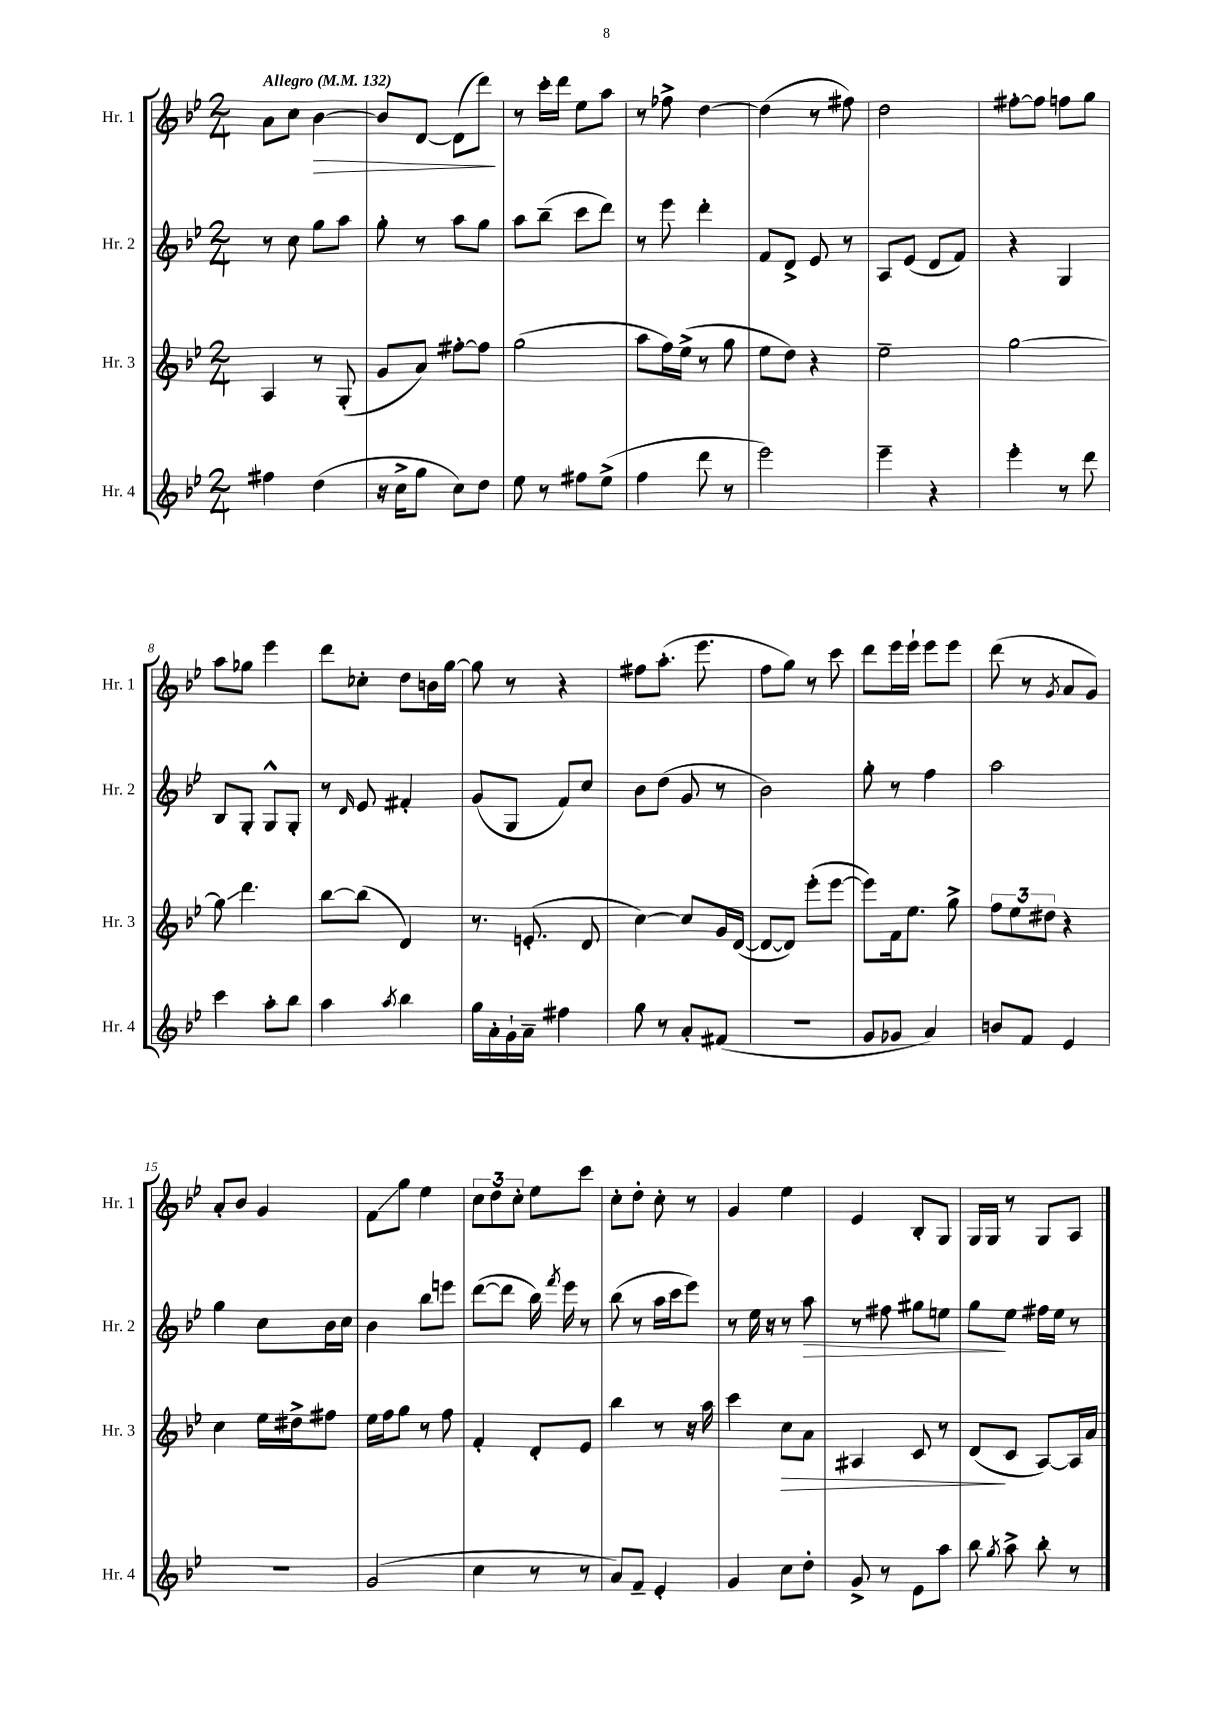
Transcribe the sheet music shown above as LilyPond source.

<<
\new StaffGroup <<
\new Staff = "s0" \with { instrumentName = "Hr. 1" shortInstrumentName = "Hr. 1" } {
    \clef treble \key bes \major \numericTimeSignature \time 2/4 \tempo "Allegro" 4 = 132
    \autoBeamOff a'8[ c''8] bes'4~\> |
    bes'8[ d'8]~ d'8[( d'''8]\!) |
    r8 c'''16[-. d'''16] ees''8[ a''8] |
    r8 fes''8-> d''4~ |
    d''4( r8 fis''8) |
    d''2 |
    fis''8[~-. fis''8] f''8[ g''8] |
    a''8[ ges''8] ees'''4 |
    d'''8[ ces''8]-. d''8[ b'16 g''16]~ |
    g''8 r8 r4 |
    fis''8[ a''8.]-.( ees'''8. |
    f''8[ g''8]) r8 c'''8 |
    d'''8[ ees'''16 ees'''16]-! ees'''8[ ees'''8] |
    d'''8( r8 \acciaccatura { g'8 } a'8[ g'8]) |
    a'8[-. bes'8] g'4 |
    f'8[\glissando g''8] ees''4 |
    \tuplet 3/2 { c''8[ d''8 c''8]-. } ees''8[ c'''8] |
    c''8[-. d''8]-. c''8-. r8 |
    g'4 ees''4 |
    ees'4 bes8[-. g8] |
    g16[ g16] r8 g8[ a8] \bar "|." |
}
\new Staff = "s1" \with { instrumentName = "Hr. 2" shortInstrumentName = "Hr. 2" } {
    \clef treble \key bes \major \numericTimeSignature \time 2/4
    \autoBeamOff r8 c''8 g''8[ a''8] |
    g''8-. r8 a''8[ g''8] |
    a''8[ bes''8]--( c'''8[ d'''8]) |
    r8 ees'''8 d'''4-. |
    f'8[ d'8]-> ees'8 r8 |
    a8[ ees'8]( d'8[ f'8]) |
    r4 g4 |
    bes8[ g8]-. g8[-^ g8]-. |
    r8 \grace { d'16 } ees'8 fis'4-. |
    g'8[( g8] f'8[) c''8] |
    bes'8[ d''8]( g'8 r8 |
    bes'2) |
    g''8-. r8 f''4 |
    a''2 |
    g''4 c''8[ bes'16 c''16] |
    bes'4 bes''8[ e'''8] |
    d'''8[~( d'''8] bes''16) \acciaccatura { f'''8 } ees'''16 r8 |
    bes''8( r8 a''16[ c'''16 ees'''8]) |
    r8 ees''16 r16 r8 a''8\> |
    r8 fis''8 gis''8[ e''8] |
    g''8[\! ees''8] fis''16[ ees''16] r8 \bar "|." |
}
\new Staff = "s2" \with { instrumentName = "Hr. 3" shortInstrumentName = "Hr. 3" } {
    \clef treble \key bes \major \numericTimeSignature \time 2/4
    \autoBeamOff a4 r8 g8-.( |
    g'8[ a'8]) fis''8[~-. fis''8] |
    g''2( |
    a''8[ f''16) ees''16]->( r8 g''8 |
    ees''8[ d''8]) r4 |
    ees''2-- |
    g''2~ |
    g''8\glissando d'''4. |
    bes''8[~ bes''8]( d'4) |
    r8. e'8.-.( d'8 |
    c''4~) c''8[ g'16 d'16]~( |
    d'8[~ d'8]) ees'''8[-.( ees'''8]~ |
    ees'''8[) f'16 ees''8.] g''8-> |
    \tuplet 3/2 { f''8[ ees''8 dis''8] } r4 |
    c''4 ees''16[ dis''16-> fis''8] |
    ees''16[ f''16 g''8] r8 f''8 |
    f'4-. d'8[-. ees'8] |
    bes''4 r8 r16 a''16 |
    c'''4 c''8[\> a'8] |
    ais4 c'8 r8 |
    d'8[\!( c'8] a8[~) a16 a'16] \bar "|." |
}
\new Staff = "s3" \with { instrumentName = "Hr. 4" shortInstrumentName = "Hr. 4" } {
    \clef treble \key bes \major \numericTimeSignature \time 2/4
    \autoBeamOff fis''4 d''4( |
    r16 c''16[-> g''8] c''8[) d''8] |
    ees''8 r8 fis''8[ ees''8]->( |
    f''4 d'''8 r8 |
    ees'''2) |
    ees'''4-- r4 |
    ees'''4-. r8 d'''8 |
    c'''4 a''8[-. bes''8] |
    a''4 \acciaccatura { a''8 } bes''4 |
    g''16[ a'16-. g'16-! a'16]-- fis''4 |
    g''8 r8 a'8[-. fis'8]( |
    R2 |
    g'8[ ges'8] a'4) |
    b'8[ f'8] ees'4 |
    R2 |
    g'2( |
    c''4 r8 r8 |
    a'8[) f'8]-- ees'4-. |
    g'4 c''8[ d''8]-. |
    g'8-> r8 ees'8[ a''8] |
    bes''8 \acciaccatura { g''8 } a''8-> bes''8-. r8 \bar "|." |
}
>>
>>
